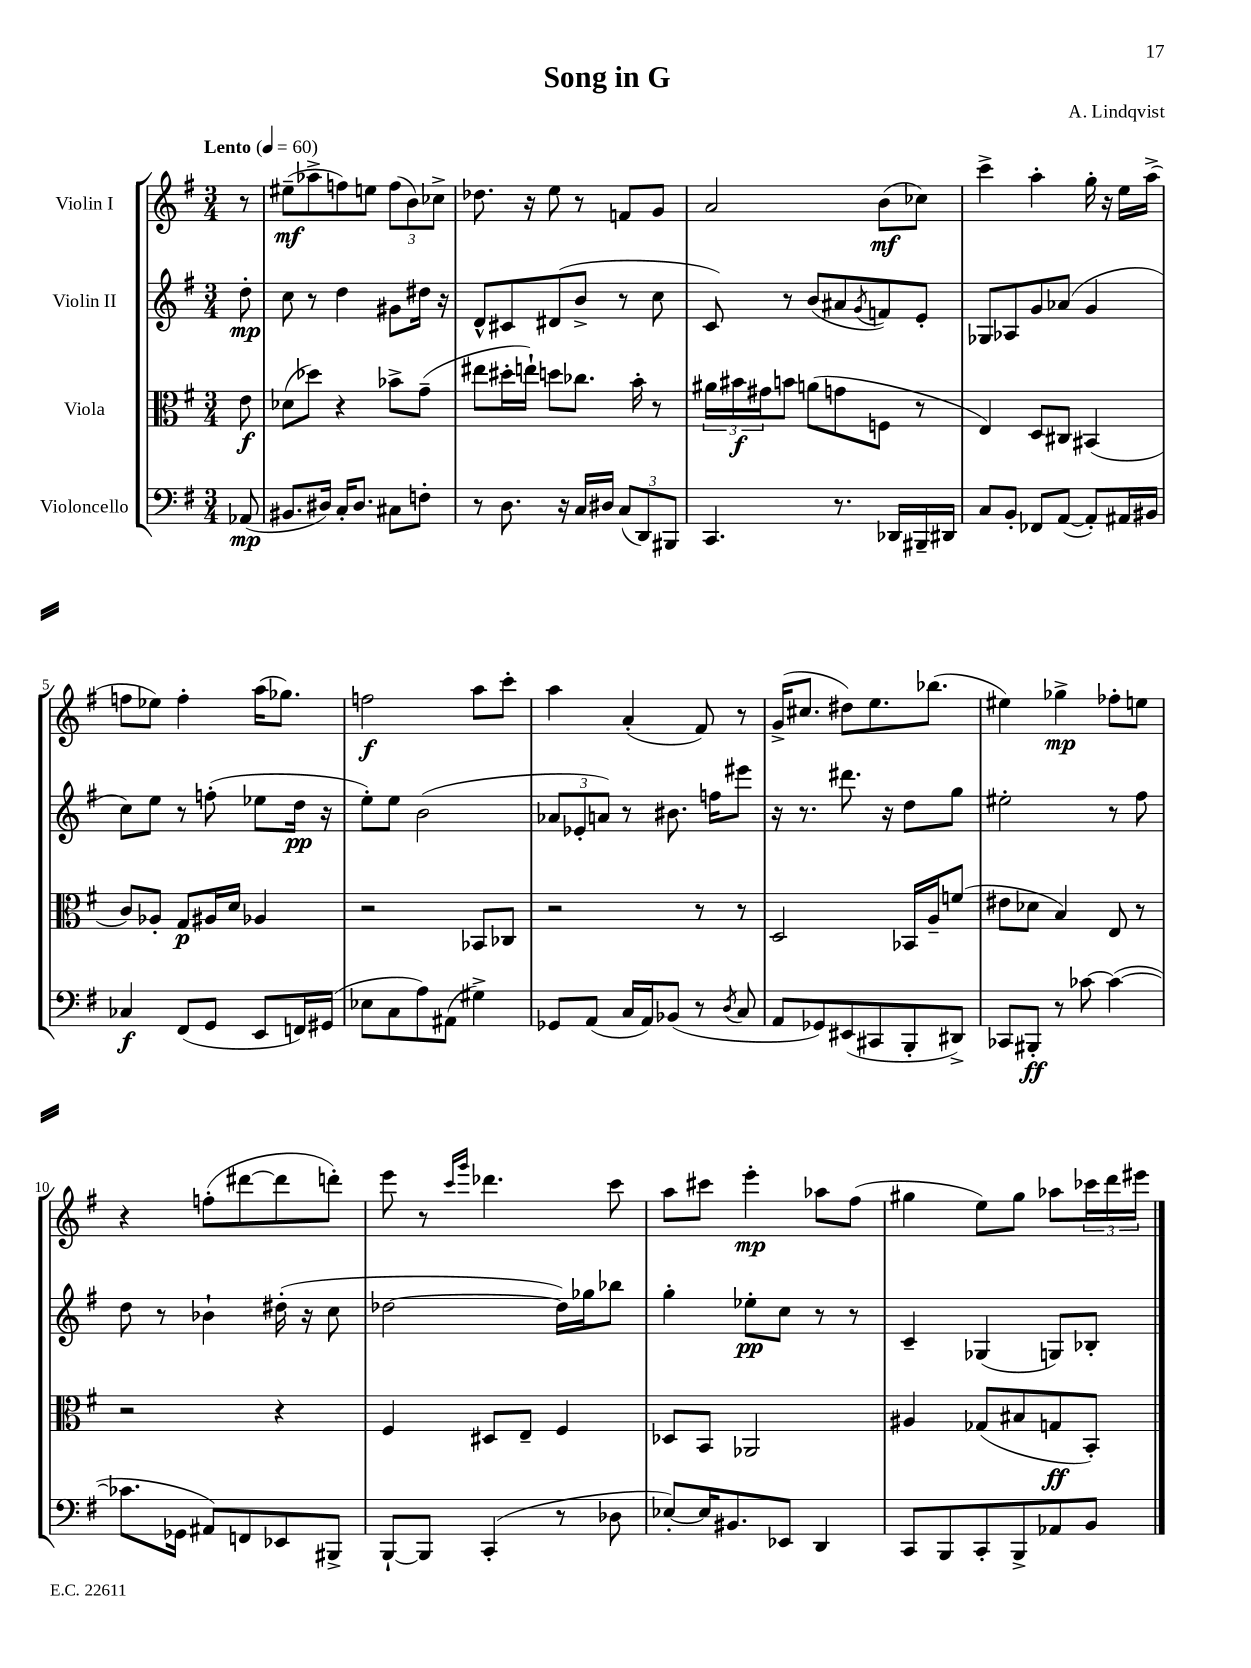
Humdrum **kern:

**kern	**dynam	**kern	**dynam	**kern	**dynam	**kern	**dynam
*part4	*part4	*part3	*part3	*part2	*part2	*part1	*part1
*staff4	*staff4	*staff3	*staff3	*staff2	*staff2	*staff1	*staff1
*I"Violoncello	*	*I"Viola	*	*I"Violin II	*	*I"Violin I	*
*clefF4	*	*clefC3	*	*clefG2	*	*clefG2	*
*k[f#]	*	*k[f#]	*	*k[f#]	*	*k[f#]	*
*M3/4	*	*M3/4	*	*M3/4	*	*M3/4	*
*MM60	*	*MM60	*	*MM60	*	*MM60	*
=	=	=	=	=	=	=	=
!	!	!	!	!	!	!LO:TX:a:B:t=Lento	!
(8AA-X/	mp	8e\	f	8dd'\	mp	8r	.
=1	=1	=1	=1	=1	=1	=1	=1
8.BB#X/L	.	(8d-X\L	.	8cc\	.	(8ee#X~\L	mf
.	.	8dd-X\J)	.	8r	.	8aa-X^\	.
16D#X/Jk)	.	.	.	.	.	.	.
16C'/KL	.	4r	.	4dd\	.	8ffn\)	.
8.D#/J	.	.	.	.	.	.	.
.	.	.	.	.	.	8een\J	.
8C#X\L	.	8b-X^\L	.	8g#X\L	.	(12ff\L	.
.	.	.	.	.	.	12b\)	.
8Fn'\J	.	(8g~\J	.	16dd#X\Jk	.	.	.
.	.	.	.	.	.	12cc-X^\J	.
.	.	.	.	16r	.	.	.
=2	=2	=2	=2	=2	=2	=2	=2
8r	.	8ee#X\L	.	8d^^/L	.	8.dd-X\	.
8.D\	.	16dd#X'\L	.	8c#X/	.	.	.
.	.	16een`\JJ)	.	.	.	16r	.
.	.	8ddn\L	.	(8d#X/	.	8ee\	.
16r	.	.	.	.	.	.	.
16C/LL	.	8.cc-X\J	.	8b^/J	.	8r	.
16D#X/JJ	.	.	.	.	.	.	.
(12C/L	.	.	.	8r	.	8fn/L	.
.	.	16b'\	.	.	.	.	.
12DD/)	.	.	.	.	.	.	.
.	.	8r	.	8cc\	.	8g/J	.
12BBB#X/J	.	.	.	.	.	.	.
=3	=3	=3	=3	=3	=3	=3	=3
4.CC/	.	24a#X\LL	.	8c/)	.	2a/	.
.	.	24b#X\	f	.	.	.	.
.	.	24g#X\J	.	.	.	.	.
.	.	8bn\J	.	8r	.	.	.
.	.	(8an\L	.	(8b/L	.	.	.
8.r	.	8gn\	.	8a#X/	.	.	.
.	.	.	.	8qg/	.	.	.
.	.	8Fn\J	.	8fn/)	.	(8b\L	mf
16DD-X/LL	.	.	.	.	.	.	.
16BBB#X~/	.	8r	.	8e'/J	.	8cc-X\J)	.
16DD#X/JJ	.	.	.	.	.	.	.
=4	=4	=4	=4	=4	=4	=4	=4
8C/L	.	4E/)	.	8G-X/L	.	4ccc^\	.
8BB'/J	.	.	.	8A-X/	.	.	.
8FF-X/L	.	8D/L	.	8g/	.	4aa'\	.
([8AA/J	.	8C#X/J	.	(8a-X/J	.	.	.
8AA'/L])	.	(4BB#X/	.	4g/	.	16gg'\	.
.	.	.	.	.	.	16r	.
16AA#X/L	.	.	.	.	.	16ee\LL	.
16BB#X/JJ	.	.	.	.	.	(16aa^\JJ	.
!!LO:LB:g=z
=5	=5	=5	=5	=5	=5	=5	=5
4C-X/	f	8c/L)	.	8cc\L)	.	8ffn\L	.
.	.	8A-X'/J	.	8ee\J	.	8ee-X\J)	.
(8FF#/L	.	8G/L	p	8r	.	4ff'\	.
8GG/J	.	16A#X/L	.	(8ffn'\	.	.	.
.	.	16d/JJ	.	.	.	.	.
8EE/L	.	4A-X/	.	8ee-X\L	.	(16aa\KL	.
.	.	.	.	.	.	8.gg-X\J)	.
16FFn/L)	.	.	.	16dd\Jk	pp	.	.
(16GG#X/JJ	.	.	.	16r	.	.	.
=6	=6	=6	=6	=6	=6	=6	=6
8E-X\L	.	2r	.	8ee'\L)	.	2ffn\	f
8C\	.	.	.	8ee\J	.	.	.
8A\)	.	.	.	(2b\	.	.	.
(8AA#X\J	.	.	.	.	.	.	.
4G#X^\)	.	8BB-X/L	.	.	.	8aa\L	.
.	.	8C-X/J	.	.	.	8ccc'\J	.
=7	=7	=7	=7	=7	=7	=7	=7
8GG-X/L	.	2r	.	12a-X/L	.	4aa\	.
.	.	.	.	12e-X'/	.	.	.
(8AA/J	.	.	.	.	.	.	.
.	.	.	.	12an/J)	.	.	.
16C/LL	.	.	.	8r	.	(4a'/	.
16AA/J)	.	.	.	.	.	.	.
(8BB-X/J	.	.	.	8.b#X\	.	.	.
8r	.	8r	.	.	.	8f#/)	.
.	.	.	.	16ffn\KL	.	.	.
8qD/	.	.	.	.	.	.	.
8C/	.	8r	.	8eee#X\J	.	8r	.
=8	=8	=8	=8	=8	=8	=8	=8
8AA/L	.	2D/	.	16r	.	(16g^/KL	.
.	.	.	.	8.r	.	8.cc#X/J	.
8GG-X/)	.	.	.	.	.	.	.
(8EE#X/	.	.	.	8.ddd#X\	.	8dd#X\L)	.
8CC#X/	.	.	.	.	.	8.ee\	.
.	.	.	.	16r	.	.	.
8BBB'/	.	16BB-X/LL	.	8dd\L	.	.	.
.	.	16A~/J	.	.	.	(8.bb-X\J	.
8DD#X^/J)	.	(8fn/J	.	8gg\J	.	.	.
=9	=9	=9	=9	=9	=9	=9	=9
8CC-X/L	.	8e#X\L	.	2ee#X'\	.	4ee#X\)	.
8BBB#X'/J	ff	8d-X\J	.	.	.	.	.
8r	.	4B/)	.	.	.	4gg-X^\	mp
[8c-X\	.	.	.	.	.	.	.
(4c-\_	.	8E/	.	8r	.	8ff-X'\L	.
.	.	8r	.	8ff#\	.	8een\J	.
!!LO:LB:g=z
=10	=10	=10	=10	=10	=10	=10	=10
8.c-X\L]	.	2r	.	8dd\	.	4r	.
.	.	.	.	8r	.	.	.
16GG-X\Jk	.	.	.	.	.	.	.
8AA#X/L)	.	.	.	4b-X`\	.	(8ffn'\L	.
8FFn/	.	.	.	.	.	[8ddd#X\	.
8EE-X/	.	4r	.	(16dd#X'\	.	8ddd#\]	.
.	.	.	.	16r	.	.	.
8BBB#X^/J	.	.	.	8cc\	.	8dddn'\J)	.
=11	=11	=11	=11	=11	=11	=11	=11
[8BBB`/L	.	4F#/	.	[2dd-X\	.	8eee\	.
8BBB/J]	.	.	.	.	.	8r	.
.	.	.	.	.	.	16qqccc/LL	.
.	.	.	.	.	.	16qqggg/JJ	.
(4CC'/	.	8D#X/L	.	.	.	4.ddd-X\	.
.	.	8E~/J	.	.	.	.	.
8r	.	4F#/	.	16dd-\LL])	.	.	.
.	.	.	.	16gg-X\J	.	.	.
8D-X\	.	.	.	8bb-X\J	.	8ccc\	.
=12	=12	=12	=12	=12	=12	=12	=12
[8E-X'/L)	.	8D-X/L	.	4gg'\	.	8aa\L	.
16E-/K]	.	8BB/J	.	.	.	8ccc#X\J	.
8.BB#X/	.	.	.	.	.	.	.
.	.	2AA-X/	.	8ee-X'\L	pp	4eee'\	mp
8EE-X/J	.	.	.	8cc\J	.	.	.
4DD/	.	.	.	8r	.	8aa-X\L	.
.	.	.	.	8r	.	(8ff#\J	.
=13	=13	=13	=13	=13	=13	=13	=13
8CC/L	.	4A#X/	.	4c~/	.	4gg#X\	.
8BBB/	.	.	.	.	.	.	.
8CC'/	.	(8G-X/L	.	(4G-X/	.	8ee\L)	.
8BBB^/	.	8B#X/	.	.	.	8gg#\J	.
8AA-X/	.	8Gn/	ff	8Gn/L)	.	8aa-X\L	.
8BB/J	.	8BB'/J)	.	8B-X'/J	.	24ccc-X\L	.
.	.	.	.	.	.	24ddd\	.
.	.	.	.	.	.	24eee#X\JJ	.
==	==	==	==	==	==	==	==
*-	*-	*-	*-	*-	*-	*-	*-
